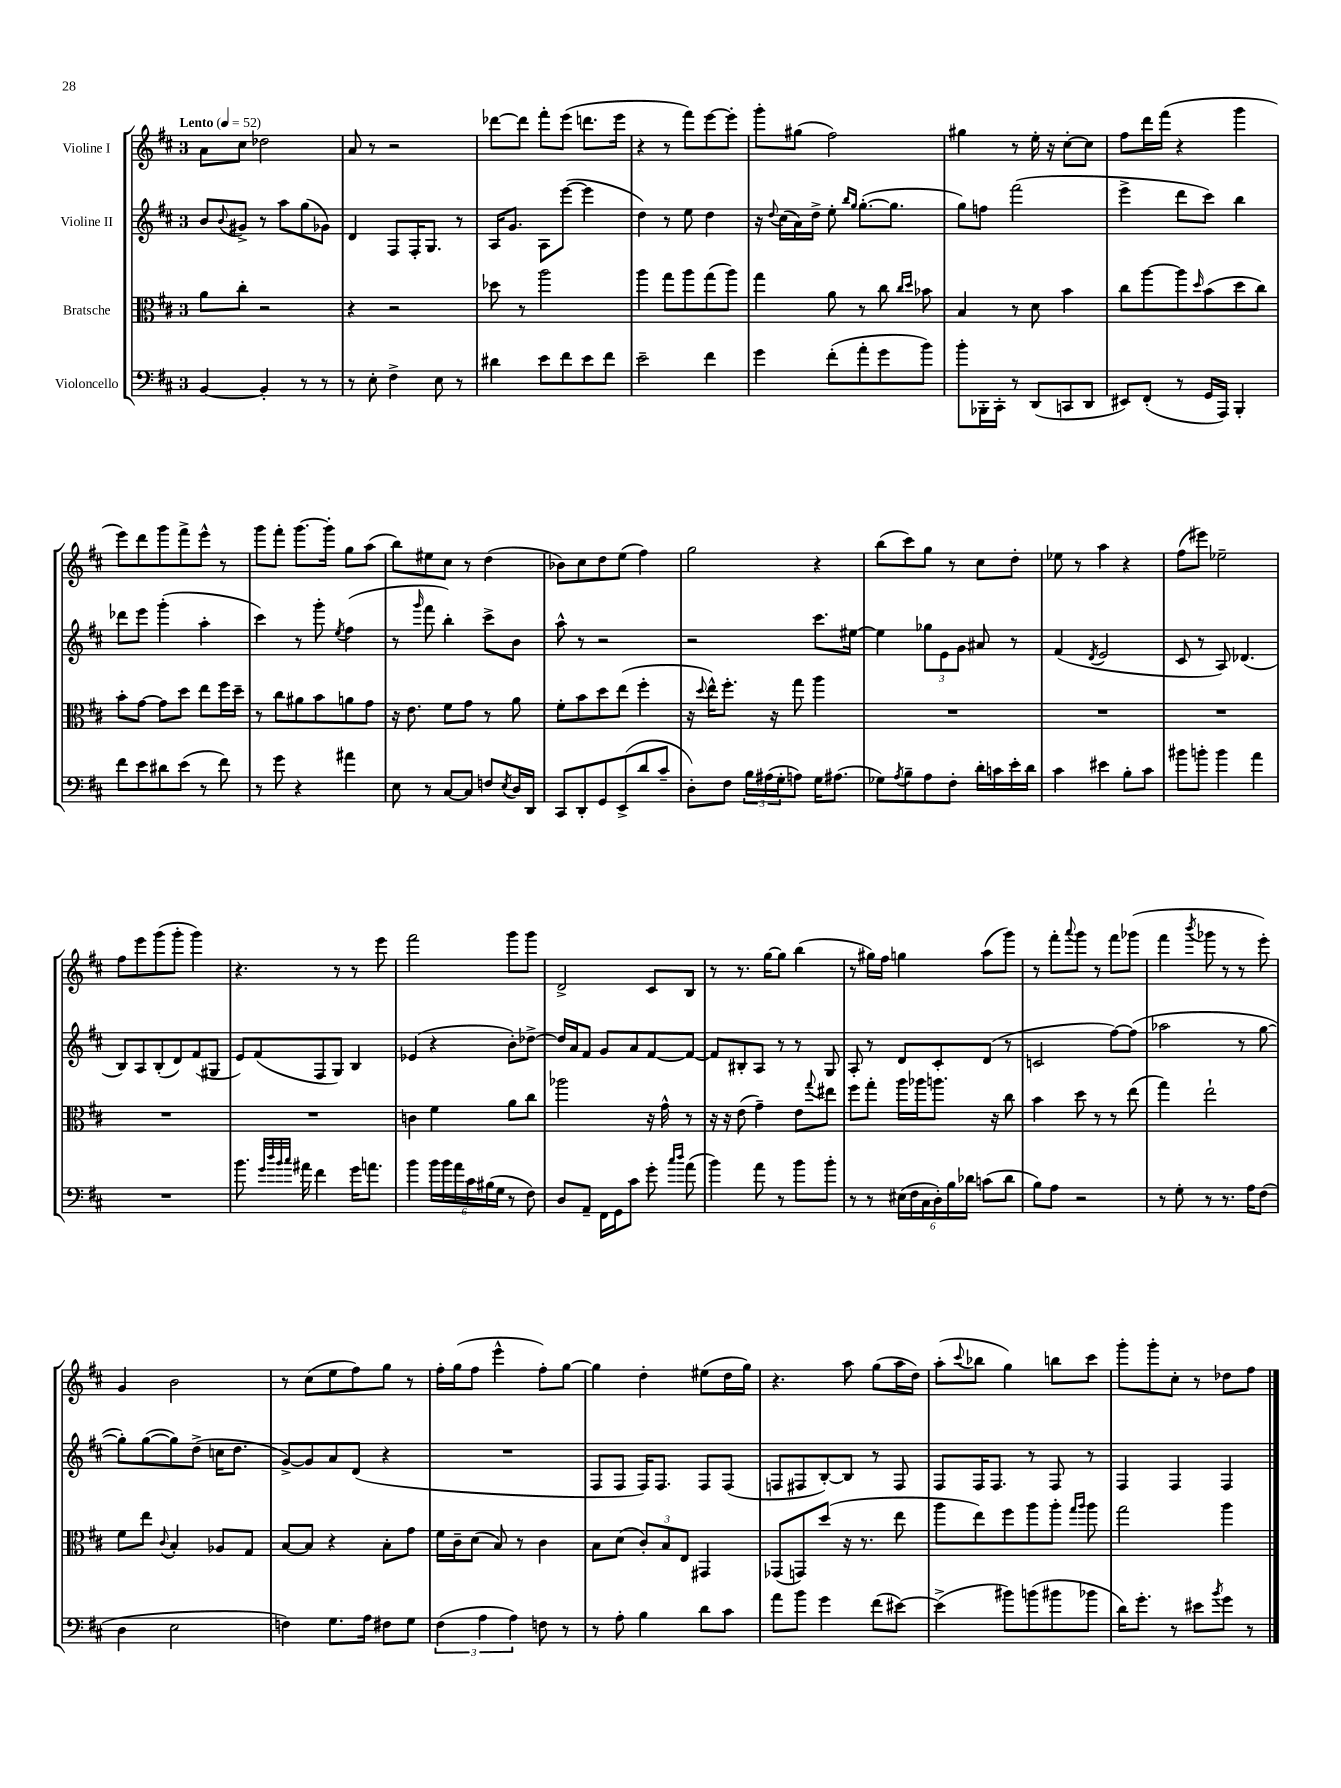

**kern	**kern	**kern	**kern
*staff4	*staff3	*staff2	*staff1
*clefF4	*clefC3	*clefG2	*clefG2
*k[f#c#]	*k[f#c#]	*k[f#c#]	*k[f#c#]
*M3/4	*M3/4	*M3/4	*M3/4
*MM52	*MM52	*MM52	*MM52
[4BB	8a	8b	8a
.	.	8qqb	.
.	8cc#'	8g#^	8cc#
4BB']	2r	8r	2dd-
.	.	8aa	.
8r	.	(8gg	.
8r	.	8g-)	.
=	=	=	=
8r	4r	4d	8a
8E'	.	.	8r
4F#^	2r	8F#	2r
.	.	16F#'	.
.	.	8.G	.
8E	.	.	.
8r	.	8r	.
=	=	=	=
4d#	8dd-	16A	[8ddd-
.	.	8.g	.
.	8r	.	8ddd-]
8e	2aa	8A	8fff#'
8f#	.	([8eee	(8eee
8e	.	4eee]	8.ddd
8f#	.	.	.
.	.	.	16eee
=	=	=	=
2e~	4aa	4dd)	4r
.	8gg	8r	8r
.	8aa	8ee	8fff#)
4f#	(8gg	4dd	[8eee
.	8aa)	.	8eee']
=	=	=	=
4g	4gg	16r	8ggg'
.	.	8qqdd	.
.	.	(16cc#	.
.	.	16a)	(8gg#
.	.	16dd^	.
(8f#'	8a	8ee'	2ff#)
.	.	16qqbb	.
.	.	16qqgg	.
8a'	8r	([8.gg'	.
8g	8cc#	.	.
.	.	8.gg]	.
.	16qqcc#	.	.
.	16qqdd	.	.
8b)	8b-	.	.
=	=	=	=
8b'	4B	8gg)	4gg#
16BBB-'	.	8ff	.
16CC#'	.	.	.
8r	8r	(2fff#	8r
(8DD	8d	.	16ee'
.	.	.	16r
8CC	4b	.	[8cc#'
8DD	.	.	8cc#]
=	=	=	=
8EE#)	8cc#	4eee^	8ff#
(8FF#'	[8aa	.	16ddd
.	.	.	(16fff#
8r	8aa]	8ddd	4r
.	16qqdd	.	.
16GG	(8b	8ccc#)	.
16AAA)	.	.	.
4BBB'	8dd	4bb	4ggg
.	8cc#)	.	.
=	=	=	=
8f#	8b'	8ddd-	8eee)
8e	[8g	8eee	8ddd
8d#	8g]	(4ggg'	8ggg
(8e	8dd	.	8fff#^
8r	8ee	4aa'	8eee^^
8f#)	16ff#	.	8r
.	16dd~	.	.
=	=	=	=
8r	8r	4ccc#)	8ggg
8g	8cc#	.	8fff#'
4r	8a#	8r	[8.ggg
.	8b	8ggg'	.
.	.	.	16ggg']
.	.	8qee	.
4a#	8a	(4ff#	8gg
.	8g	.	(8aa
=	=	=	=
8E	16r	8r	8bb)
.	8.e	.	.
.	.	16qqggg	.
8r	.	8fff#	8ee#
[8C#	8f#	4bb')	8cc#
8C#]	8g	.	8r
8F	8r	8ccc#^	(4dd
8qE	.	.	.
16D	8a	8b	.
16DD	.	.	.
=	=	=	=
8CC#	8f#'	8aa^^	8b-)
8DD'	8b	8r	8cc#
8GG	8dd	2r	8dd
(8EE^	(8ee	.	(8ee
8d	4ff#'	.	4ff#)
8c#~	.	.	.
=	=	=	=
8D')	16r	2r	2gg
.	8qqdd	.	.
.	16ee^^)	.	.
8F#	8.ff#'	.	.
24B	.	.	.
(24A#	.	.	.
.	16r	.	.
24G'	.	.	.
8A)	8gg	.	.
16G	4aa	8.ccc#	4r
(8.A#	.	.	.
.	.	[16ee#	.
=	=	=	=
8G-)	2.r	4ee#]	(8bb
8qA	.	.	.
8B~	.	.	8ccc#)
8A	.	12gg-	8gg
.	.	12e	.
8F#'	.	.	8r
.	.	12g	.
16d'	.	8a#	8cc#
16c	.	.	.
16e'	.	8r	8dd'
16d	.	.	.
=	=	=	=
4c#	2.r	(4f#	8ee-
.	.	.	8r
.	.	8qd	.
4e#	.	2e	4aa
8B'	.	.	4r
8c#	.	.	.
=	=	=	=
8b#	2.r	8c#	(8ff#
8b'	.	8r	8eee#)
4b	.	8A)	2ee-~
.	.	(4.d-	.
4a	.	.	.
=	=	=	=
2.r	2.r	8B)	8ff#
.	.	8A	8eee
.	.	(8B'	(8ggg
.	.	8d)	8ggg'
.	.	(8f#	4ggg)
.	.	8G#	.
=	=	=	=
8.b	2.r	8e)	4.r
.	.	(8f#	.
32qqg	.	.	.
32qqdd	.	.	.
32qqb	.	.	.
32qqcc#	.	.	.
16a#	.	.	.
4f#	.	8F#	.
.	.	8G)	8r
16g	.	4B	8r
8.a	.	.	.
.	.	.	8eee
=	=	=	=
4b	4c	(4e-	2fff#
24b	4f#	4r	.
24b	.	.	.
24a	.	.	.
24c#	.	.	.
(24B#	.	.	.
24G	.	.	.
8r	8a	8b')	8ggg
8F#)	8cc#	[8dd-^	8ggg
=	=	=	=
8D	2aa-	16dd-]	2d^
.	.	16a	.
8AA~	.	8f#	.
16FF#	.	8g	.
16GG	.	.	.
8c#	.	8a	.
8g'	16r	[8f#	8c#
.	16g^^	.	.
16qqcc#	.	.	.
16qqdd	.	.	.
(8a	8r	8f#_	8B
=	=	=	=
4b)	16r	8f#]	8r
.	16r	.	.
.	(8e	8B#'	8.r
8a	4g~)	8A	.
.	.	.	[16gg
8r	.	8r	8gg]
8b	8e	8r	(4bb
.	8qqgg	.	.
8b'	8ee#	8G	.
=	=	=	=
8r	8ff#	8A'	8r
8r	8gg'	8r	16gg#)
.	.	.	16ff#
(24E#	16aa	8d	4gg
24F#	.	.	.
.	16aa-	.	.
24C#	.	.	.
24D')	8.aa	8c#'	.
24B	.	.	.
24d-	.	.	.
(8c	.	(8d	(8aa
.	16r	.	.
8d-	8cc#	8r	8ggg)
=	=	=	=
8B)	4b	2c	8r
8A	.	.	8fff#'
.	.	.	8qqaaa
2r	8dd	.	8ggg
.	8r	.	8r
.	8r	[8ff#)	8fff#
.	(8ee	(8ff#]	(8ggg-
=	=	=	=
8r	4gg)	2aa-	4fff#
8G'	.	.	.
.	.	.	8qbbb
8r	2ee`	.	8ggg-
8.r	.	.	8r
.	.	8r	8r
16A	.	.	.
(8F#	.	[8gg	8eee')
=	=	=	=
4D	8f#	8gg'])	4g
.	8ee	([8gg	.
.	8qqc#	.	.
2E	4B'	8gg])	2b
.	.	(8dd^	.
.	8A-	16cc	.
.	.	8.dd	.
.	8G	.	.
=	=	=	=
4F)	[8B	[8g^)	8r
.	8B]	8g]	(8cc#
8.G	4r	8a	8ee
.	.	(8d	8ff#)
16A	.	.	.
8F#	8B'	4r	8gg
8G	8g	.	8r
=	=	=	=
(6F#	16f#	2.r	16ff#'
.	16c#~	.	(16gg
.	(8d	.	8ff#
6A	.	.	.
.	8B)	.	4eee^^
6A)	.	.	.
.	8r	.	.
8F	4c#	.	8ff#')
8r	.	.	[8gg
=	=	=	=
8r	8B	8F#	4gg]
8A'	(8d	8F#	.
4B	12c#')	16F#)	4dd'
.	.	8.F#	.
.	12B	.	.
.	12E	.	.
8d	4GG#	8F#	(8ee#
8c#	.	(8F#	16dd
.	.	.	16gg)
=	=	=	=
8a	(8GG-	8F	4.r
8b	8GG)	8F#	.
4g	(8dd	[8B')	.
.	16r	8B]	8aa
.	8.r	.	.
(8f#	.	8r	(8gg
[8e#)	8ee	8F#	16aa
.	.	.	16dd)
=	=	=	=
(4e#^]	8aa	8F#	(8aa'
.	.	.	8qqccc#
.	8ee)	16F#	8bb-
.	.	8.F#	.
8b#)	8ff#	.	4gg)
(8b	8aa	8r	.
8b#	8aa'	8F#	8bb
.	16qqgg	.	.
.	16qqaa	.	.
8b-	8aa	8r	8ccc#
=	=	=	=
16d)	2gg	4F#	8ggg'
8.g'	.	.	.
.	.	.	8ggg'
8r	.	4F#	8cc#'
8e#	.	.	8r
8qb	.	.	.
8g	4aa	4F#	8dd-
8r	.	.	8ff#
==	==	==	==
*-	*-	*-	*-
